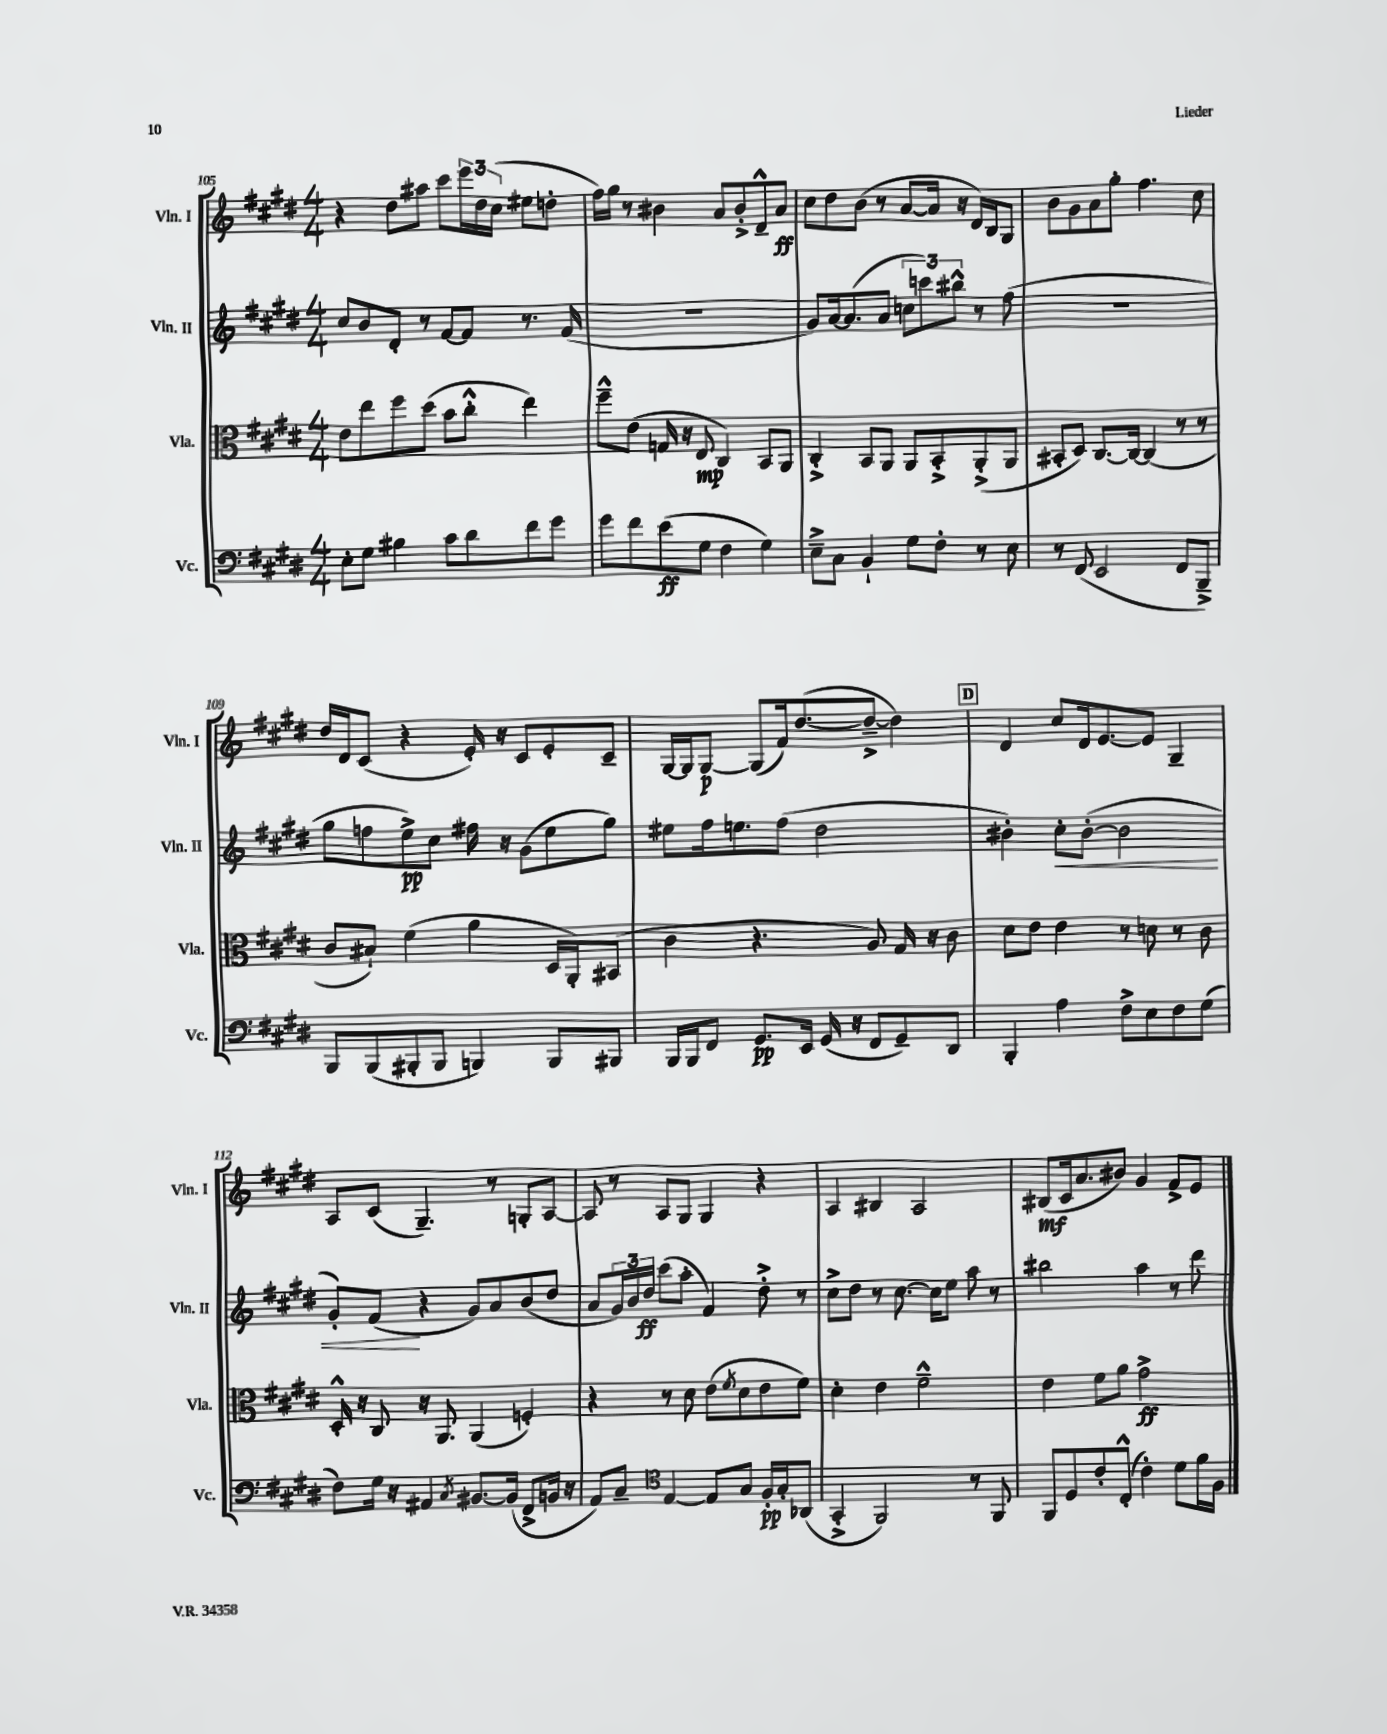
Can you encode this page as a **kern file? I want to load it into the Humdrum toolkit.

**kern	**kern	**kern	**kern
*staff4	*staff3	*staff2	*staff1
*clefF4	*clefC3	*clefG2	*clefG2
*k[f#c#g#d#]	*k[f#c#g#d#]	*k[f#c#g#d#]	*k[f#c#g#d#]
*M4/4	*M4/4	*M4/4	*M4/4
8E'	8e	8cc#	4r
8G#	8ee	8b	.
4B#	8ff#	8d#'	8dd#
.	(8dd#	8r	8aa#
8c#	8b	[8f#	8ccc#
8d#	8cc#'^^	8f#]	24eee
.	.	.	24dd#
.	.	.	(24cc#
8f#	4ee)	8.r	8ee#
8g#	.	.	8dd'
.	.	(16f#	.
=	=	=	=
8g#	8ff#~^^	1r	16ff#)
.	.	.	16gg#
8f#	(8e	.	8r
(8e	16G	.	4b#
.	16r	.	.
8G#	8E	.	.
4F#	4C#)	.	8a
.	.	.	8b#'^
4G#)	8BB	.	8d#~^^
.	8AA	.	8a
=	=	=	=
8E~^	4C#'^	8g#)	8cc#
8C#	.	[16a	8dd#
.	.	(8.a]	.
4BB`	8BB	.	(8b
.	8AA	8a	8r
8G#	8AA	12cc	[8a
.	.	12ccc)	.
8F#'	8BB'^	.	16a]
.	.	12bb#^^	.
.	.	.	16r
8r	(8AA'^	8r	16d#)
.	.	.	16B
8E	8AA	(8ff#	8G#
=	=	=	=
8r	8BB#'	1r	8b
(8FF#	8D#)	.	8g#
2EE	[8.C#	.	8a
.	.	.	8gg#'
.	16C#_	.	.
.	(4C#]	.	4.ff#
8FF#	8r	.	.
8BBB~^)	8r	.	8cc#
=	=	=	=
8BBB	8c#	8gg#	16dd#
.	.	.	16d#
(8BBB	8B#`)	8ff	(8c#
8BBB#'	(4f#	8ee^)	4r
8BBB#	.	8cc#	.
4BBB)	4a	16ff#	16e')
.	.	16r	16r
.	.	(8g#	8c#
8BBB	16D#	8ee	8e'
.	16AA')	.	.
8BBB#	(8BB#	8gg#)	8c#~
=	=	=	=
16BBB	4c#	8ee#	[16G#
16BBB	.	.	16G#]
8FF#	.	16ff#	[8G#
.	.	8.ee	.
8.GG#	4.r	.	(8G#]
.	.	(8ff#	16f#)
16EE	.	.	([8.dd#
(16GG#	.	2dd#	.
16r	.	.	.
8FF#	8A)	.	8dd#~^_
8GG#~)	16G#	.	4dd#])
.	16r	.	.
8DD#	8c#	.	.
=	=	=	=
4BBB'	8d#	4b#')	4d#
.	8e	.	.
4A	4e	8cc#'	8cc#
.	.	([8b#'	16d#
.	.	.	[8.e
8F#^	8r	2b#]	.
8E	8d	.	8e]
8F#	8r	.	4G#~
(8G#	8c#	.	.
=	=	=	=
8F#)	16D#'^^	8g#')	8A
.	16r	.	.
16G#	8C#	(8f#	(8c#
16r	.	.	.
4AA#	16r	4r	4.G#~)
.	8.AA	.	.
8qC#	.	.	.
[8.BB#	(4AA	8g#)	.
.	.	8a	8r
(16BB#]	.	.	.
8FF#^	4F')	(8b	8G'
16BB	.	8dd#	[8A
16r	.	.	.
=	=	=	=
8AA)	4r	8a	8A]
8C#~	.	24g#)	8r
.	.	24b	.
.	.	24dd#	.
*clefC4	*	*	*
[4E	8r	(8ccc#	8A
.	8d#	8aa'	8G#
8E]	(8e	4f#)	4G#
.	8qf#	.	.
8G#	8d#	.	.
16F#'	8e	8dd#'^	4r
16G#'	.	.	.
(8AA-	8f#)	8r	.
=	=	=	=
4GG#'^	4d#'	8cc#^	4A
.	.	8dd#	.
2FF#)	4e	8r	4B#
.	.	[8.cc#	.
.	2f#~^^	.	2A
.	.	16cc#]	.
.	.	8ee	.
8r	.	8aa	.
8FF#	.	8r	.
=	=	=	=
8FF#	4e	2bb#	(8B#
8D#	.	.	16c#
.	.	.	8.a
8c#'	8f#	.	.
(8C#'^^	8a	.	8b#)
4c#')	2g#^	4aa	4g#
8d#	.	8r	8f#^
16f#	.	8ddd#	8e
16F#	.	.	.
==	==	==	==
*-	*-	*-	*-
